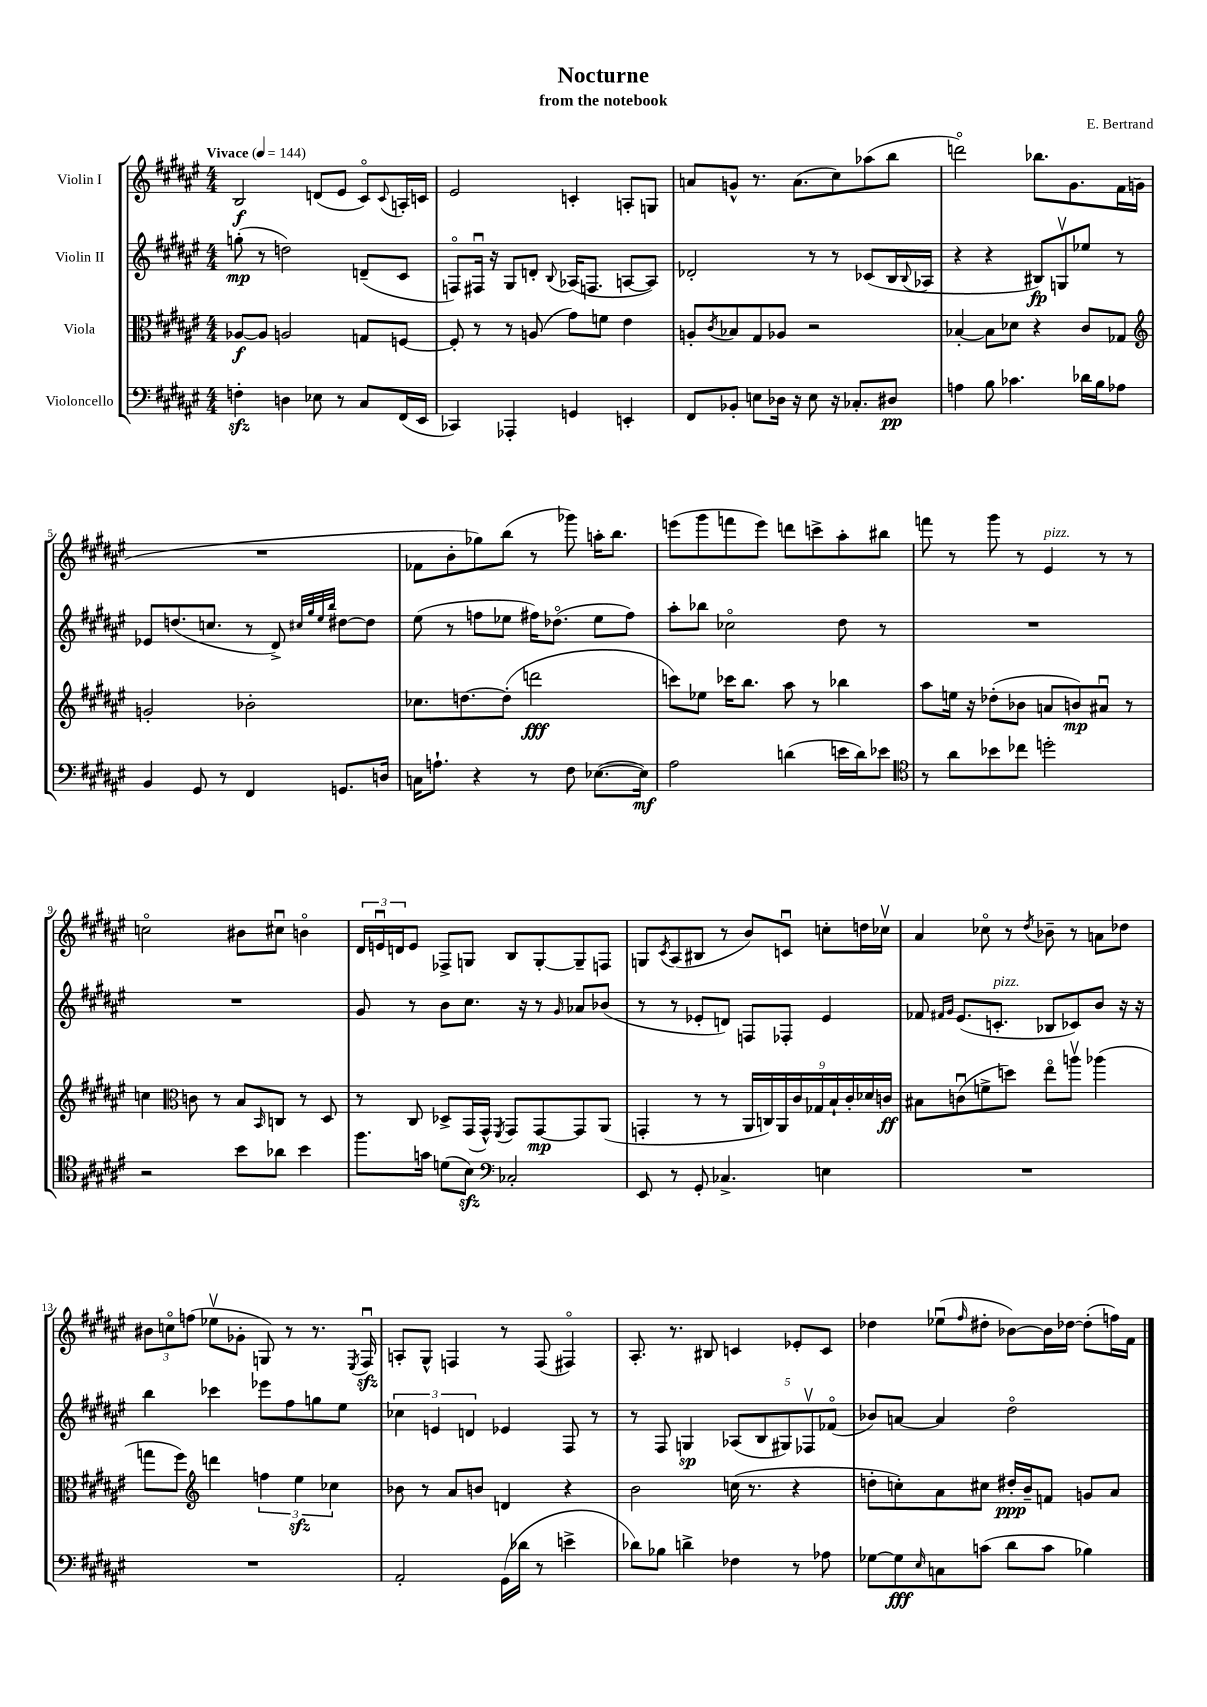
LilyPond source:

\header { title = "Nocturne" composer = "E. Bertrand" subtitle = "from the notebook" }
<<
\new StaffGroup <<
\new Staff = "s0" \with { instrumentName = "Violin I" } {
    \clef treble \key fis \major \numericTimeSignature \time 4/4 \tempo "Vivace" 4 = 144
    b2\f d'8( eis'8 cis'8\flageolet) \appoggiatura { cis'8 } a16-. c'16 |
    eis'2 c'4-. a8-. g8 |
    a'8 g'8-^ r8. a'8.( cis''8) aes''8( b''8 |
    d'''2\flageolet) bes''8. gis'8. fis'16 g'16( |
    R1 |
    fes'8 b'8-. ges''8) b''8( r8 ges'''8) a''16-. b''8. |
    e'''8( gis'''8 f'''8 e'''8) d'''8 c'''8-> ais''8-. bis''8 |
    f'''8 r8 gis'''8 r8 eis'4^\markup { \italic "pizz." } r8 r8 |
    c''2\flageolet bis'8 cis''8\downbow b'4\flageolet |
    \tuplet 3/2 { dis'16 e'16\downbow d'16 } e'8 fes8-> g8 b8 g8~-. g8-- f8 |
    g8 \acciaccatura { cis'8 } ais8( bis8 r8 b'8) c'8\downbow c''8-. d''16 ces''16\upbow |
    ais'4 ces''8\flageolet r8 \acciaccatura { dis''8 } bes'8-- r8 a'8 des''8 |
    \tuplet 3/2 { bis'8 c''8\flageolet f''8( } ees''8\upbow ges'8-. g8) r8 r8. \acciaccatura { eis8 } fis16\downbow\sfz |
    a8-. gis8-^ f4 r8 f8( fis4\flageolet) |
    ais8.-. r8. bis8 c'4 ees'8-. c'8 |
    des''4 ees''8\downbow( \grace { fis''16 } dis''8-. bes'8~) bes'16 des''16~ des''8-.( f''16) fis'16 \bar "|." |
}
\new Staff = "s1" \with { instrumentName = "Violin II" } {
    \clef treble \key fis \major \numericTimeSignature \time 4/4
    g''8-.\mp( r8 d''2) d'8--( cis'8 |
    f8\flageolet) fis16\downbow r16 gis8 d'8-. \appoggiatura { b8 } aes16( f8. a8~ a8) |
    des'2-. r8 r8 ces'8( b16 \appoggiatura { b8 } aes16 |
    r4 r4 bis8\fp) g8\upbow ees''8 r8 |
    ees'8 d''8.( c''8. r8 dis'8->) \grace { cis''32 gis''32 eis''32 b''32 } dis''8~ dis''8 |
    eis''8( r8 f''8 ees''8 fis''16) des''8.\flageolet( ees''8 fis''8) |
    ais''8-. bes''8 ces''2\flageolet dis''8 r8 |
    R1 |
    R1 |
    gis'8 r8 b'8 cis''8. r16 r8 \grace { gis'16 } aes'8 bes'8( |
    r8 r8 ees'8-. d'8) f8 fes8-. ees'4 |
    fes'8 \grace { fis'16 gis'16 } eis'8.( c'8.-.^\markup { \italic "pizz." } bes8 ces'8) b'8 r16 r16 |
    b''4 ces'''4 ees'''8 fis''8 g''8 eis''8 |
    \tuplet 3/2 { ces''4 e'4 d'4 } ees'4 fis8 r8 |
    r8 fis8 g4\sp \tuplet 5/4 { aes8( b8 gis8) fes8\upbow fes'8\flageolet( } |
    bes'8) a'8~ a'4 dis''2\flageolet \bar "|." |
}
\new Staff = "s2" \with { instrumentName = "Viola" } {
    \clef alto \key fis \major \numericTimeSignature \time 4/4
    aes8~\f aes8 a2 g8 f8~ |
    f8-. r8 r8 a8( gis'8) f'8 eis'4 |
    a8-. \acciaccatura { cis'8 } bes8 gis8 aes8 r2 |
    bes4~-. bes8 des'8 r4 cis'8 ges8 |
    \clef treble g'2-. bes'2-. |
    ces''8. d''8.~ d''8-.( d'''2\fff |
    c'''8) ees''8 ces'''16 b''8. ais''8 r8 bes''4 |
    ais''8 e''16 r16 des''8-.( bes'8 a'8 b'8\mp) ais'8\downbow r8 |
    c''4 \clef alto c'8 r8 b8 \grace { b,16 } c8 r8 dis8 |
    r8 cis8 des8-> gis,16( gis,16-^) \acciaccatura { fis,8 } gis,8 gis,8~\mp gis,8 ais,8( |
    g,4-. r8 r8 \tuplet 9/8 { ais,16 c16) ais,16 cis'16 ges16 b16-! cis'16-. des'16 c'16\ff } |
    bis8 c'8\downbow( f'8-> d''8) eis''8\flageolet a''8\upbow aes''4( |
    g''8 fis''8) \clef treble d'''4 \tuplet 3/2 { f''4 eis''4\sfz ces''4 } |
    bes'8 r8 ais'8 b'8 d'4 r4 |
    b'2 c''16( r8. r4 |
    d''8-. c''8-.) ais'8 cis''8 dis''16-.\ppp b'16-- f'8 g'8 ais'8 \bar "|." |
}
\new Staff = "s3" \with { instrumentName = "Violoncello" } {
    \clef bass \key fis \major \numericTimeSignature \time 4/4
    f4-.\sfz d4 ees8 r8 cis8 fis,16( eis,16 |
    ces,4) aes,,4-. g,4 e,4-. |
    fis,8 bes,8-. e8 des16 r16 e8 r16 ces8.-. dis8\pp |
    a4 b8 ces'4. des'16 b16 aes8 |
    b,4 gis,8 r8 fis,4 g,8. d16 |
    c16 a8.-! r4 r8 fis8 ees8.~( ees16\mf) |
    ais2 d'4( e'16 d'16) ees'8 |
    \clef tenor r8 ais'8 bes'8 ces''8 d''2-. |
    r2 b'8 aes'8 b'4 |
    fis''8. g'16 d'8( b8\sfz) \clef bass ces2-. |
    eis,8 r8 gis,8-. ces4.-> e4 |
    R1 |
    R1 |
    ais,2-. gis,16( des'16 r8 e'4-> |
    des'8) bes8 d'4-> fes4 r8 aes8 |
    ges8~ ges8\fff \grace { eis16 } c8 c'8( dis'8 c'8 bes4) \bar "|." |
}
>>
>>
